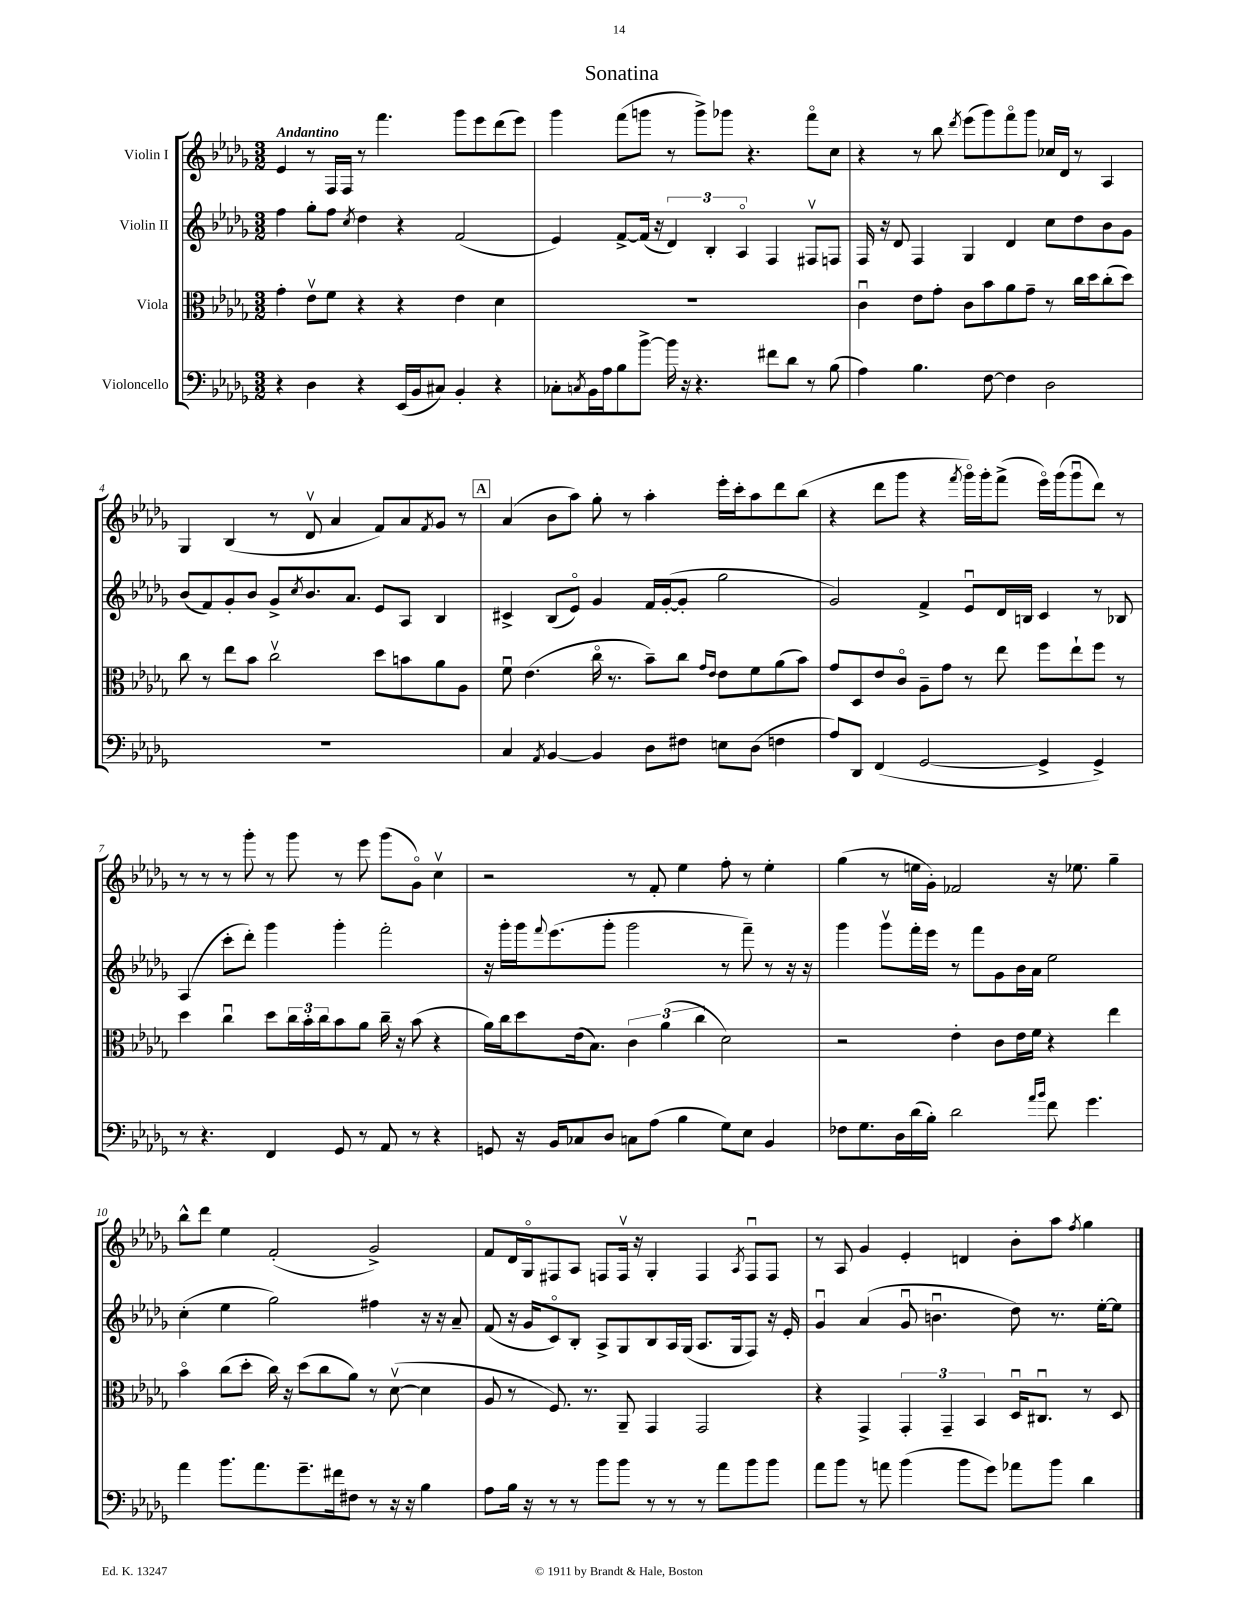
\header { title = "Sonatina" }
<<
\new StaffGroup <<
\new Staff = "s0" \with { instrumentName = "Violin I" } {
    \clef treble \key des \major \numericTimeSignature \time 3/2 \tempo "Andantino"
    ees'4 r8 f16 f16 r8 f'''4. ges'''8 ees'''8 des'''8( ees'''8) |
    ges'''4 f'''8( g'''8 r8 g'''8->) ges'''8 r4. f'''8\flageolet c''8 |
    r4 r8 bes''8 \acciaccatura { des'''8 } ees'''8( ges'''8) f'''8\flageolet ges'''8 ces''16 des'16 r8 aes4 |
    ges4 bes4( r8 des'8\upbow aes'4 f'8) aes'8 \acciaccatura { f'8 } ges'8 r8 |
    \mark \markup { \box "A" } aes'4( bes'8 aes''8) ges''8-. r8 aes''4-. ees'''16-. c'''16-. aes''8 des'''8 bes''8( |
    r4 des'''8 ges'''8 r4 \acciaccatura { f'''8 } ges'''16\flageolet) ges'''16-. f'''8->( ees'''16\flageolet) ges'''16( ges'''8\downbow des'''8) r8 |
    r8 r8 r8 ges'''8-. r8 ges'''8 r8 ees'''8 ges'''8( ges'8\flageolet) c''4\upbow |
    r2 r8 f'8-. ees''4 f''8-. r8 ees''4-. |
    ges''4( r8 e''16 ges'16-.) fes'2 r16 ees''8. ges''4-- |
    bes''8-^ des'''8 ees''4 f'2-.( ges'2->) |
    f'8 des'16 ges16\flageolet fis8 aes8 f8 f16\upbow r16 ges4-. f4 \acciaccatura { aes8 } f8\downbow f8 |
    r8 aes8 ges'4 ees'4-. d'4 bes'8-. aes''8 \acciaccatura { f''8 } ges''4 \bar "|." |
}
\new Staff = "s1" \with { instrumentName = "Violin II" } {
    \clef treble \key des \major \numericTimeSignature \time 3/2
    f''4 ges''8-. f''8 \acciaccatura { c''8 } des''4 r4 f'2( |
    ees'4) f'8~-> f'16( r16 \tuplet 3/2 { des'4) bes4-. aes4\flageolet } f4 fis8\upbow f8 |
    f16 r16 des'8 f4 ges4 des'4 c''8 des''8 bes'8 ges'8 |
    bes'8( f'8) ges'8-. bes'8 ges'8-> \acciaccatura { c''8 } bes'8. aes'8. ees'8 aes8 bes4 |
    \mark \markup { \box "A" } cis'4-> bes8( ees'8\flageolet) ges'4 f'16 ges'16~-.( ges'8-. ges''2 |
    ges'2) f'4-> ees'8\downbow des'16 b16 c'4 r8 bes8 |
    aes4( c'''8-. des'''8-.) ges'''4 ges'''4-. f'''2-. |
    r16 ges'''16-. ges'''16 \appoggiatura { f'''8 } ees'''8.( ges'''8-. ges'''2 r8 f'''8--) r8 r16 r16 |
    ges'''4 ges'''8\upbow f'''16-. ees'''16 r8 f'''8 ges'8 bes'16 aes'16 ees''2 |
    c''4-.( ees''4 ges''2) fis''4 r16 r16 aes'8-- |
    f'8( r16 ges'16 c'8\flageolet) bes8-. aes8-> ges8 bes8 aes16 ges16( aes8. ges16 f8) r16 ees'16-. |
    ges'4\downbow aes'4( ges'8\downbow b'4.\downbow des''8) r8. ees''16~-. ees''8 \bar "|." |
}
\new Staff = "s2" \with { instrumentName = "Viola" } {
    \clef alto \key des \major \numericTimeSignature \time 3/2
    ges'4-. ees'8\upbow f'8 r4 r4 ees'4 des'4 |
    R1. |
    c'4\downbow ees'8 ges'8-. c'8 bes'8 aes'8 ges'8-- r8 c''16 des''16 c''8-.( des''8) |
    c''8 r8 ees''8 bes'8 c''2\upbow des''8 b'8 aes'8 aes8 |
    \mark \markup { \box "A" } f'8\downbow ees'4.( c''16\flageolet r8. bes'8--) c''8 \grace { ges'16 ees'16 } ees'8 f'8 aes'8( bes'8) |
    ges'8 des8 ees'8 c'8\flageolet aes8-- ges'8 r8 ees''8 f''8 ees''8-! f''8 r8 |
    des''4 c''4\downbow des''8 \tuplet 3/2 { c''16 bes'16-. c''16 } bes'8 aes'8 c''16-- r16 bes'8( r4 |
    aes'16) c''16 des''8 ees'16( bes8.) \tuplet 3/2 { c'4 aes'4( c''4 } des'2) |
    r2 ees'4-. c'8 ees'16 f'16 r4 ees''4 |
    bes'4\flageolet c''8( des''8-. c''16) r16 des''8( c''8 aes'8) r8 des'8~\upbow( des'4 |
    aes8 r8 f8.) r8. aes,8-- ges,4 ges,2 |
    r4 ges,4-> \tuplet 3/2 { ges,4-. ges,4-- bes,4 } des16\downbow cis8.\downbow r8 des8 \bar "|." |
}
\new Staff = "s3" \with { instrumentName = "Violoncello" } {
    \clef bass \key des \major \numericTimeSignature \time 3/2
    r4 des4 r4 ees,16( bes,16 cis8) bes,4-. r4 |
    ces8-. \acciaccatura { c8 } bes,16 aes16 bes8 bes'8~-> bes'16 r16 r4. fis'8 des'8 r8 bes8( |
    aes4) bes4. f8~ f4 des2 |
    R1. |
    \mark \markup { \box "A" } c4 \acciaccatura { aes,8 } bes,4~ bes,4 des8 fis8 e8 des8( f4 |
    aes8) des,8 f,4( ges,2~ ges,4-> ges,4->) |
    r8 r4. f,4 ges,8 r8 aes,8 r8 r4 |
    g,8 r16 bes,16 ces8 des8 c8 aes8( bes4 ges8) ees8 bes,4 |
    fes8 ges8. des16 des'16( bes16-.) des'2 \grace { aes'16 bes'16 } f'8 ges'4. |
    aes'4 bes'8. aes'8. ges'8.-- fis'16 fis8 r8 r16 r16 bes4 |
    aes8 bes16 r16 r8 r8 bes'8 bes'8 r8 r8 r8 aes'8 bes'8 bes'8 |
    aes'8 bes'8 r8 a'8 bes'4( bes'8 ges'8) aes'8 bes'8 des'4 \bar "|." |
}
>>
>>
